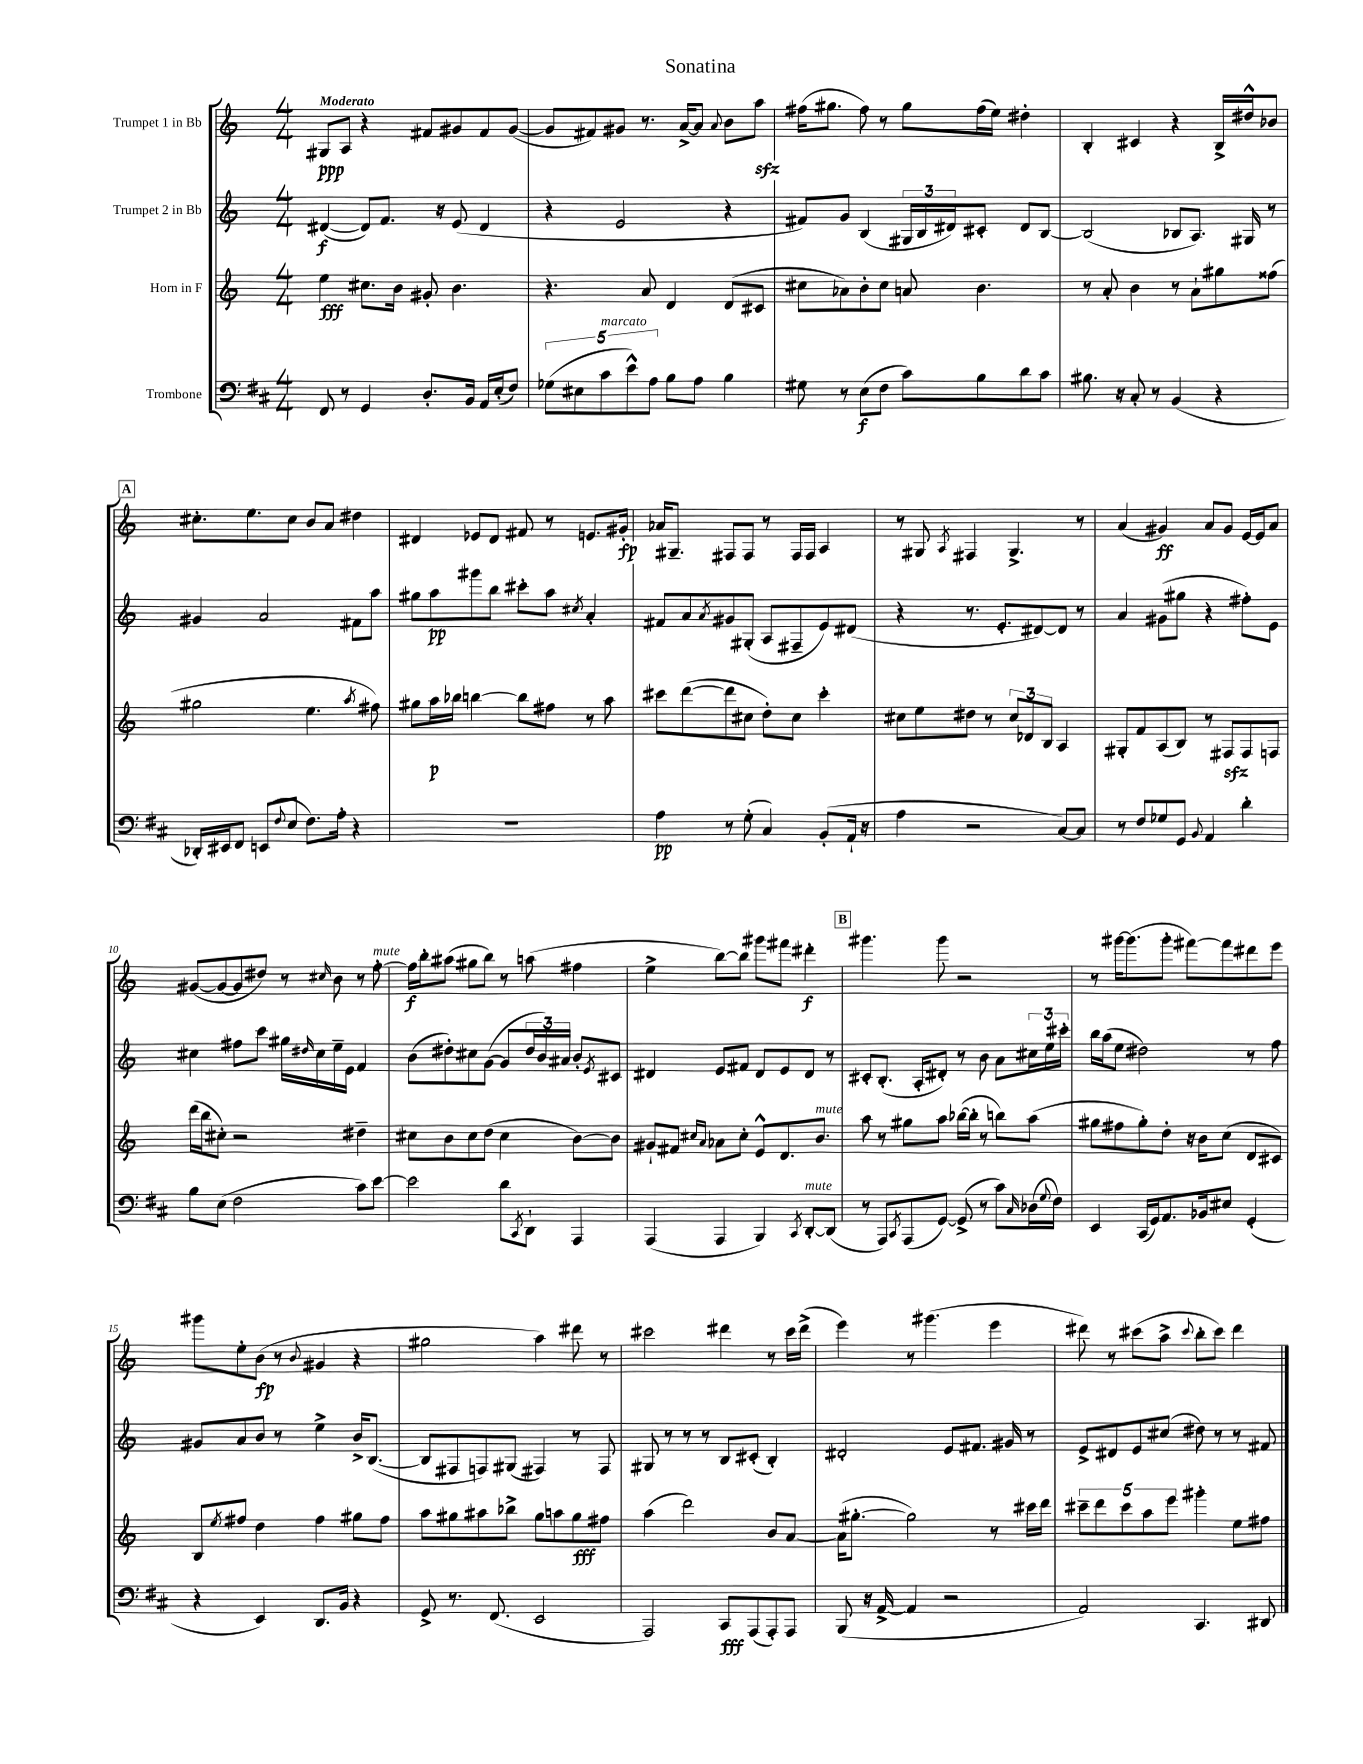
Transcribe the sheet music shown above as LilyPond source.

\header { title = "Sonatina" }
<<
\new StaffGroup <<
\new Staff = "s0" \with { instrumentName = "Trumpet 1 in Bb" } {
    \clef treble \key c \major \numericTimeSignature \time 4/4 \tempo "Moderato"
    gis8\ppp a8 r4 fis'8 gis'8 fis'8 gis'8~( |
    gis'8 fis'8) gis'8 r8. a'16~-> a'8 \appoggiatura { a'8 } b'8 a''8\sfz |
    fis''16( gis''8. fis''8) r8 gis''8 fis''16( e''16) dis''4-. |
    b4-. cis'4 r4 b16-> dis''16-^ bes'8 |
    \mark \markup { \box "A" } cis''8.-. e''8. cis''8 b'8 a'8 dis''4 |
    dis'4 ees'8 dis'8 fis'8 r8 e'8. gis'16-.\fp |
    aes'16 gis8.-- fis8 fis8 r8 fis16 fis16 a4 |
    r8 gis8 \acciaccatura { a8 } fis4 gis4.-> r8 |
    a'4( gis'4\ff) a'8 gis'8 e'16~ e'16 a'8 |
    gis'8~( gis'8~ gis'8 dis''8) r8 \grace { cis''16 } b'8 r8 f''8~-.^\markup { \italic "mute" } |
    f''16\f b''16-. ais''8( gis''8 b''8) r8 a''8( fis''4 |
    e''4-> b''8~) b''8 gis'''8 fis'''8 dis'''4-.\f |
    \mark \markup { \box "B" } gis'''4. gis'''8 r2 |
    r8 gis'''16~ gis'''8.( gis'''8-. fis'''8~) fis'''8 dis'''8 e'''8 |
    gis'''8 e''8-. b'8\fp( r8 \appoggiatura { b'8 } gis'4 r4 |
    gis''2 a''4) dis'''8 r8 |
    cis'''2 dis'''4 r8 cis'''16 dis'''16->( |
    e'''4) r8 gis'''4.( e'''4 |
    dis'''8) r8 cis'''8( a''8-> \appoggiatura { cis'''8 } b''8-. cis'''8) dis'''4 \bar "|." |
}
\new Staff = "s1" \with { instrumentName = "Trumpet 2 in Bb" } {
    \clef treble \key c \major \numericTimeSignature \time 4/4
    dis'4~\f( dis'8) f'8. r16 e'8( dis'4 |
    r4 e'2 r4 |
    fis'8) g'8 b4( \tuplet 3/2 { gis16 b16 dis'16) } cis'8-. dis'8 b8~ |
    b2( bes8 a8.) gis16 r8 |
    \mark \markup { \box "A" } gis'4 a'2 fis'8 a''8 |
    gis''8 a''8\pp gis'''8 b''8 cis'''8-. a''8 \acciaccatura { cis''8 } a'4-. |
    fis'8 a'8 \acciaccatura { a'8 } gis'8 gis8-.( a8 fis8-- e'8) dis'8( |
    r4 r8. e'8.-. dis'8~) dis'8 r8 |
    a'4 gis'8( gis''8 r4 fis''8-.) e'8 |
    cis''4 fis''8 c'''8 gis''16 \grace { dis''16 } cis''16 e''16-- e'16 f'4 |
    b'8( dis''8-.) cis''8 g'8~( g'8 \tuplet 3/2 { dis''16 b'16) ais'16 } b'8-. \acciaccatura { e'8 } cis'8 |
    dis'4 e'8 fis'8 dis'8 e'8 dis'8 r8 |
    \mark \markup { \box "B" } cis'8-. b8.-.( a16-. dis'8-.) r8 b'8 a'8 \tuplet 3/2 { cis''16 e''16 cis'''16-. } |
    b''16 a''16( e''8 dis''2) r8 f''8 |
    gis'8 a'8 b'8 r8 e''4-> b'16-> b8.~( |
    b8 fis8 f8) gis8( fis4) r8 fis8 |
    gis8 r8 r8 r8 b8 cis'8-.( b4-.) |
    dis'2-. e'8 fis'8. gis'16 r8 |
    e'8-> dis'8 e'8 cis''8( dis''8) r8 r8 fis'8 \bar "|." |
}
\new Staff = "s2" \with { instrumentName = "Horn in F" } {
    \clef treble \key c \major \numericTimeSignature \time 4/4
    e''4\fff cis''8. b'16 gis'8-. b'4. |
    r4. a'8 d'4 d'8( cis'8 |
    cis''8 aes'8) b'8-. cis''8 a'8 b'4. |
    r8 a'8-. b'4 r8 a'8-! gis''8 fisis''8( |
    \mark \markup { \box "A" } gis''2 e''4. \acciaccatura { a''8 } fis''8) |
    gis''8 a''16\p bes''16 b''4~ b''8 fis''8 r8 a''8 |
    cis'''8 d'''8~( d'''8 cis''8 d''8-.) cis''8 cis'''4-. |
    cis''8 e''8 dis''8 r8 \tuplet 3/2 { cis''8 des'8 b8 } a4 |
    gis8-. f'8 a8( b8) r8 fis8\sfz fis8 f8 |
    d'''16( b''16 cis''8-.) r2 dis''4-- |
    cis''8 b'8 cis''8 d''8( cis''4 b'8~) b'8 |
    gis'8-! fis'8 \grace { cis''16 a'16 } aes'8 cis''8-. e'8-^ d'8. b'8.^\markup { \italic "mute" } |
    \mark \markup { \box "B" } a''8 r8 gis''8 a''8 bes''16~( bes''16-. r8 b''8) a''8( |
    gis''8 fis''8 gis''8-.) d''8-. r16 b'16 c''8( d'8 cis'8) |
    b8 \acciaccatura { e''8 } fis''8 d''4 fis''4 gis''8 fis''8 |
    a''8 gis''8 ais''8 bes''8-> gis''8 a''8 gis''8\fff fis''8 |
    a''4( d'''2) b'8 a'8~ |
    a'16( gis''8.~-. gis''2) r8 cis'''16 d'''16 |
    \tuplet 5/4 { cis'''8-- d'''8 cis'''8 a''8 e'''8 } gis'''4-. e''8 fis''8 \bar "|." |
}
\new Staff = "s3" \with { instrumentName = "Trombone" } {
    \clef bass \key d \major \numericTimeSignature \time 4/4
    fis,8 r8 g,4 d8.-. b,16 a,16 e16-.( fis8) |
    \tuplet 5/4 { ges8( eis8 cis'8^\markup { \italic "marcato" } e'8-^) a8 } b8 a8 b4 |
    gis8 r8 e8\f( fis8 cis'8) b8 d'8 cis'8 |
    bis8. r16 cis8-. r8 b,4( r4 |
    \mark \markup { \box "A" } des,16-.) eis,16 fis,8 e,8( \appoggiatura { fis8 } e8 fis8.) a16-. r4 |
    R1 |
    a4\pp r8 g8-.( cis4) b,8-.( a,16-! r16 |
    a4 r2 cis8~) cis8 |
    r8 fis8 ges8 g,8 \appoggiatura { b,8 } a,4 d'4-. |
    b8 e8( fis2 cis'8) e'8~ |
    e'2 d'8 \acciaccatura { cis,8 } d,8-! a,,4 |
    a,,4( a,,4 b,,4) \acciaccatura { cis,8 } d,8~-.^\markup { \italic "mute" } d,8( |
    \mark \markup { \box "B" } r8 a,,8) \acciaccatura { cis,8 } a,,8( g,8~) g,8->( r8 cis'8) \grace { cis16 } des16( \appoggiatura { g8 } fis16) |
    e,4 cis,16( g,16) a,8. bes,16 eis8 g,4-.( |
    r4 e,4) d,8. b,16 r4 |
    g,8-> r8. fis,8.( e,2 |
    a,,2) cis,8\fff a,,8( a,,8-.) a,,8 |
    b,,8( r16 a,16~-> a,4 r2 |
    a,2) cis,4. dis,8 \bar "|." |
}
>>
>>
